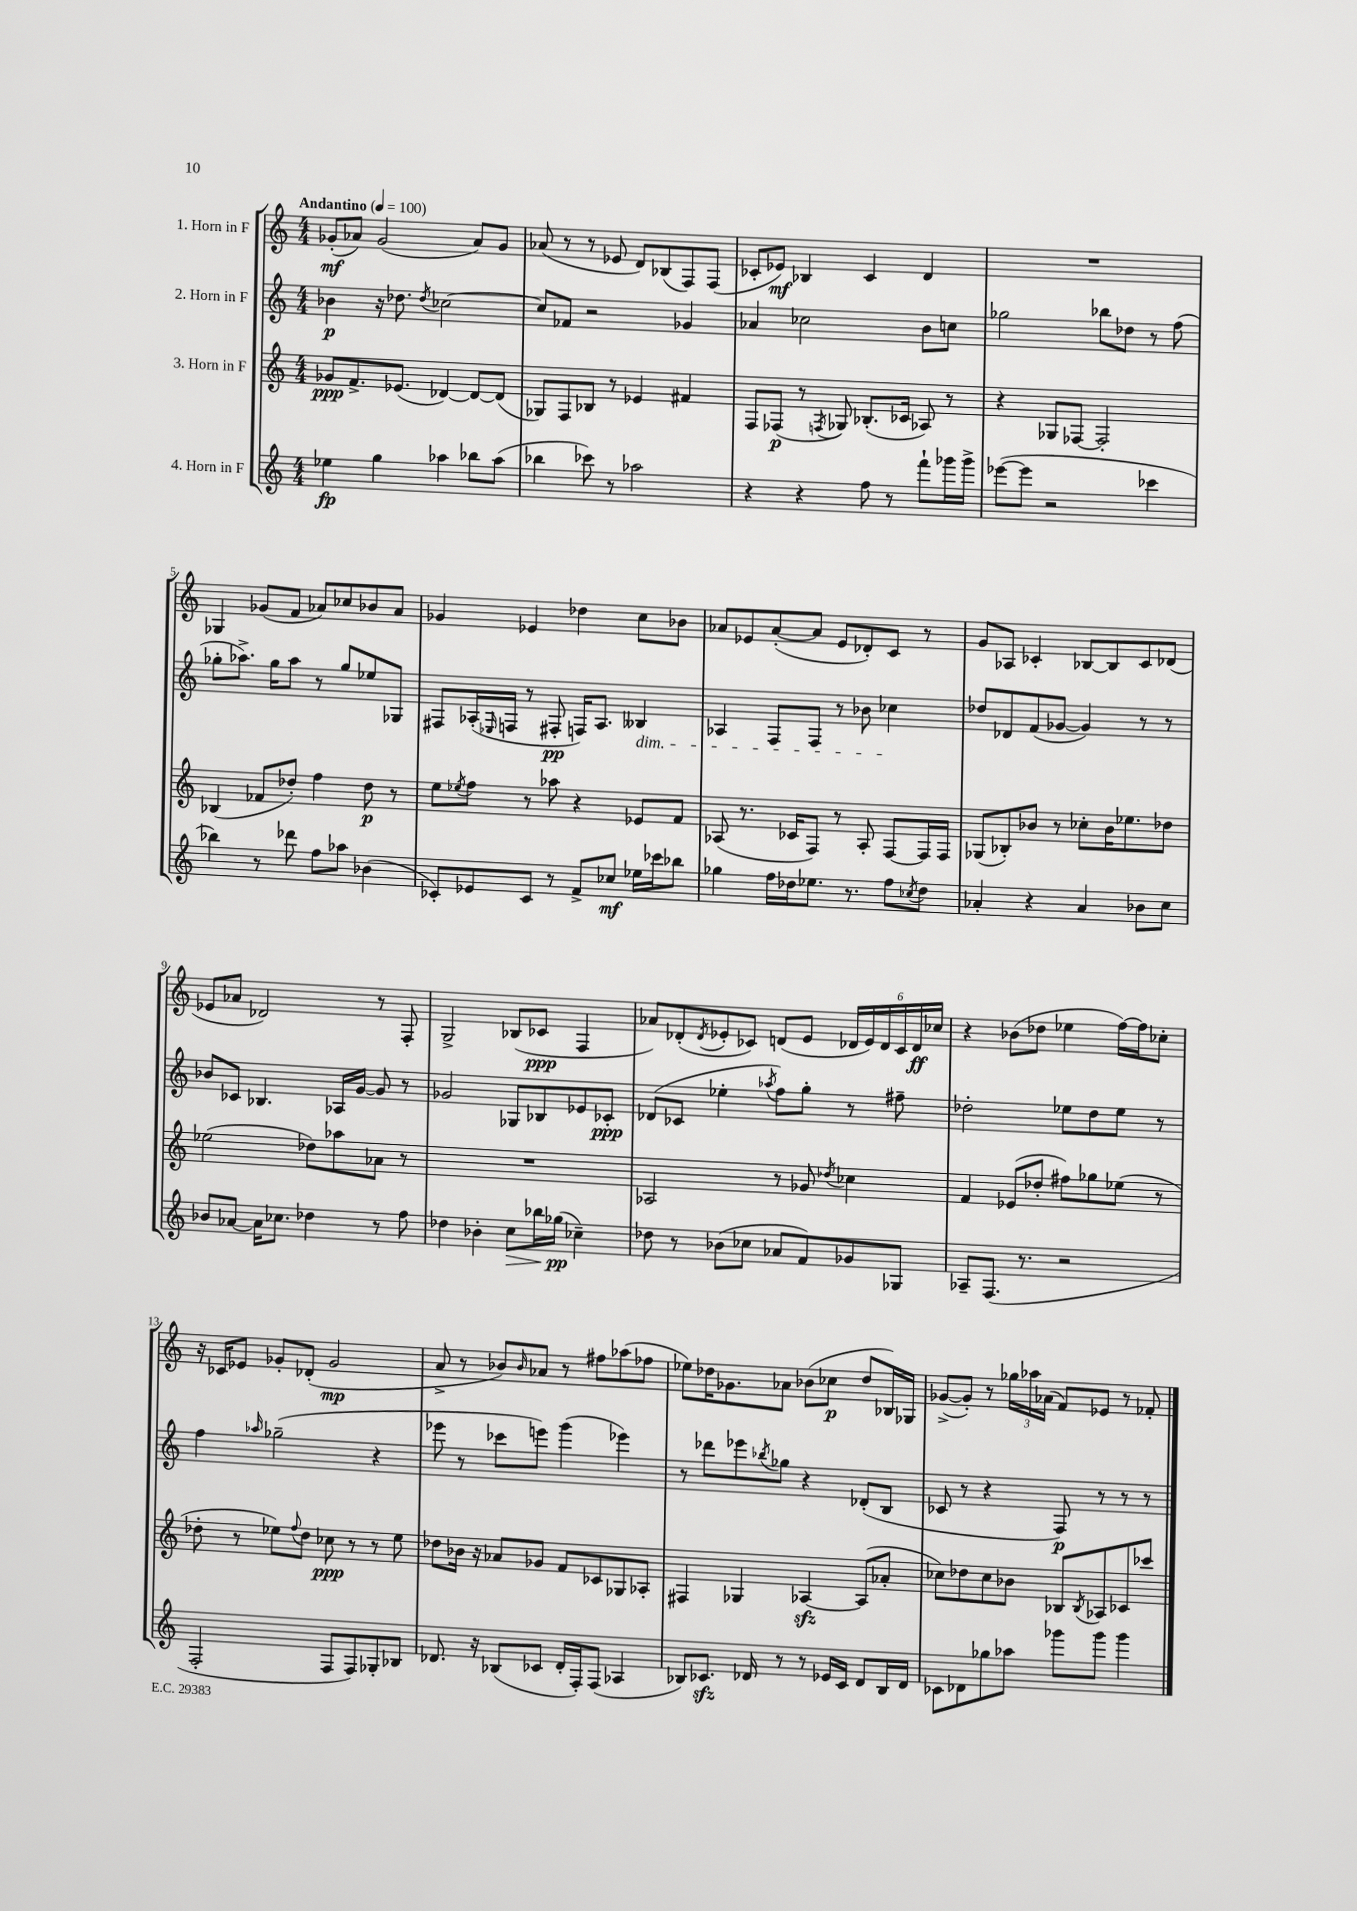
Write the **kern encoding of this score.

**kern	**kern	**kern	**kern
*staff4	*staff3	*staff2	*staff1
*clefG2	*clefG2	*clefG2	*clefG2
*k[]	*k[]	*k[]	*k[]
*M4/4	*M4/4	*M4/4	*M4/4
*MM100	*MM100	*MM100	*MM100
4ee-	8g-	4b-	(8g-'
.	8.f^	.	8a-)
4gg	.	16r	(2g-
.	(8.e-	8.dd-	.
.	.	8qdd-	.
4aa-	[4d-)	[2cc-	.
8bb-	8d-_	.	8a-)
(8aa-	(8d-]	.	8g-
=	=	=	=
4bb-	8G-)	8cc-]	(8a-
.	8F	8f-	8r
8ccc-)	8B-	2r	8r
8r	8r	.	8e-
2aa-	4e-	.	8d)
.	.	.	(8B-
.	4f#	4g-	8F)
.	.	.	(8F
=	=	=	=
4r	8F	4a-	8c-'
.	(8F-	.	8e-)
4r	8r	2cc-	4B-
.	8qF	.	.
.	8G-)	.	.
8ff	(8.B-'	.	4c-
8r	.	.	.
.	16c-	.	.
8fff`	8A-)	8b	4d
16ggg-	8r	8cc	.
16ggg-^	.	.	.
=	=	=	=
([8eee-	4r	2gg-	1r
8eee-]	.	.	.
2r	8G-	.	.
.	[8F-	.	.
.	2F-']	8bb-	.
.	.	8dd-	.
4ccc-	.	8r	.
.	.	(8ff	.
=	=	=	=
4bb-)	(4B-	8gg-'	4G-
.	.	8.aa-^)	.
8r	8f-	.	(8g-
.	.	16gg-	.
8ddd-	8dd-')	8aa-	8f
8ff	4ff	8r	8a-)
8aa-	.	8gg-	8cc-
(4b-	8dd-	8ee-	8b-
.	8r	8G-	8a-
=	=	=	=
8c-')	8ee	8F#	4g-
.	8qee-	.	.
8e-	8ff	(16A-'	.
.	.	16qqE-	.
.	.	16F	.
8c-	8r	8r	4e-
8r	8aa-	8F#'	.
8f^	4r	16F)	4dd-
.	.	8.A-	.
8cc-	.	.	.
16ee-	8e-	4B--	8cc
16ccc-	.	.	.
8bb-	8f	.	8b-
=	=	=	=
4gg-	(8A-	4A-	8a-
.	8.r	.	8e-
16ff	.	8F	([8a-'
16dd-	16c-	.	.
8.ee-	8F)	8F	8a-]
.	8r	8r	8e-
8.r	.	.	.
.	8A-'	8b-	8d-')
8ff	[8F	4cc-	8c
8qcc-	.	.	.
8dd-	16F]	.	8r
.	16F	.	.
=	=	=	=
4a-'	(8G-	8dd-	8g
.	8B-')	8d-	8A-
4r	8b-	(8f	4c-'
.	8r	[8g-	.
4a-	8cc-'	4g-])	[8B-
.	16b-	.	8B-]
.	8.ee-	.	.
8b-	.	8r	8c-
8cc	8dd-	8r	(8d-
=	=	=	=
8b-	(2ee-	8b-	8e-
[8a-	.	8c-	8a-
16a-]	.	4.B-	2d-)
8.cc-	.	.	.
4dd-	8dd-)	.	.
.	8aa-	16A-	.
.	.	[16g	.
8r	8a-	8g]	8r
8ff	8r	8r	8F'
=	=	=	=
4dd-	1r	2g-	2G^
4b-'	.	.	.
8cc	.	8G-	(8B-
16bb-	.	8B-	8c-
(16gg-	.	.	.
4cc-~)	.	8e-	4F
.	.	8c-'	.
=	=	=	=
8dd-	2A-	(8d-	8a-)
8r	.	8c-	(8d-'
.	.	.	8qd-
(8b-	.	4ee-'	8e-'
8cc-	.	.	8c-)
.	.	8qaa-	.
8a-	8r	8ff)	(8d
8f)	8g-	8gg'	8e-
.	8qdd-	.	.
8g-	4cc-	8r	24d-
.	.	.	24e-)
.	.	.	24d-
8G-	.	8ff#~	24c-
.	.	.	24d-
.	.	.	24cc-
=	=	=	=
8A-~	4f	2dd-'	4r
(8.F	.	.	.
.	(8e-	.	(8b-
8.r	.	.	.
.	8dd-'	.	8dd-
2r	8ff#)	8ee-	4ee-
.	8gg-	8dd-	.
.	(8ee-	8ee-	[16ff)
.	.	.	16ff]
.	8r	8r	8cc-'
=	=	=	=
2F'	8dd-'	4ff	16r
.	.	.	16c-
.	8r	.	8e-
.	.	16qqaa-	.
.	8ee-)	(2gg-~	8g-'
.	8qqff	.	.
.	8dd-	.	(8d-'
8F	8cc-	.	2g-
8F)	8r	.	.
8G-'	8r	4r	.
8B-	8ee-	.	.
=	=	=	=
8.d-	8dd-	8eee-	8a^
.	16b-	8r	8r
16r	16r	.	.
(8B-	8a-	8ccc-	8b-)
.	.	.	16qqb-
8c-	8g-	8eee)	8a-
16d-'	8f	(4ggg	8r
16F')	.	.	.
(8F	8c-	.	8ff#
4A-	8G-	4eee-)	(8aa-
.	8A-'	.	8ff-
=	=	=	=
8B-)	4F#	8r	8ee-)
8.c-	.	8ddd-	16dd-
.	.	.	8.g-
.	4G-	8eee-	.
16d-	.	.	.
.	.	8qbb-	.
8r	.	8gg-	8a-
8r	[4A-	4r	(8b-
16e-	.	.	8cc-
16c-	.	.	.
8d-	(8A-]	(8d-'	8dd-
16B-	8a-'	8B	16B-)
16d-	.	.	16G-
=	=	=	=
8c-	8cc-)	8c-	([8g-^
8d-	8dd-	8r	8g-'])
8gg-	8cc-	4r	8r
8aa-	8b-	.	24gg-
.	.	.	24aa-
.	.	.	(24a-
8ggg-	8B-	8F)	8f)
.	8qB-	.	.
8ggg-	8A-	8r	8e-
4ggg-	8c-	8r	8r
.	8ccc-	8r	8f-'
==	==	==	==
*-	*-	*-	*-
